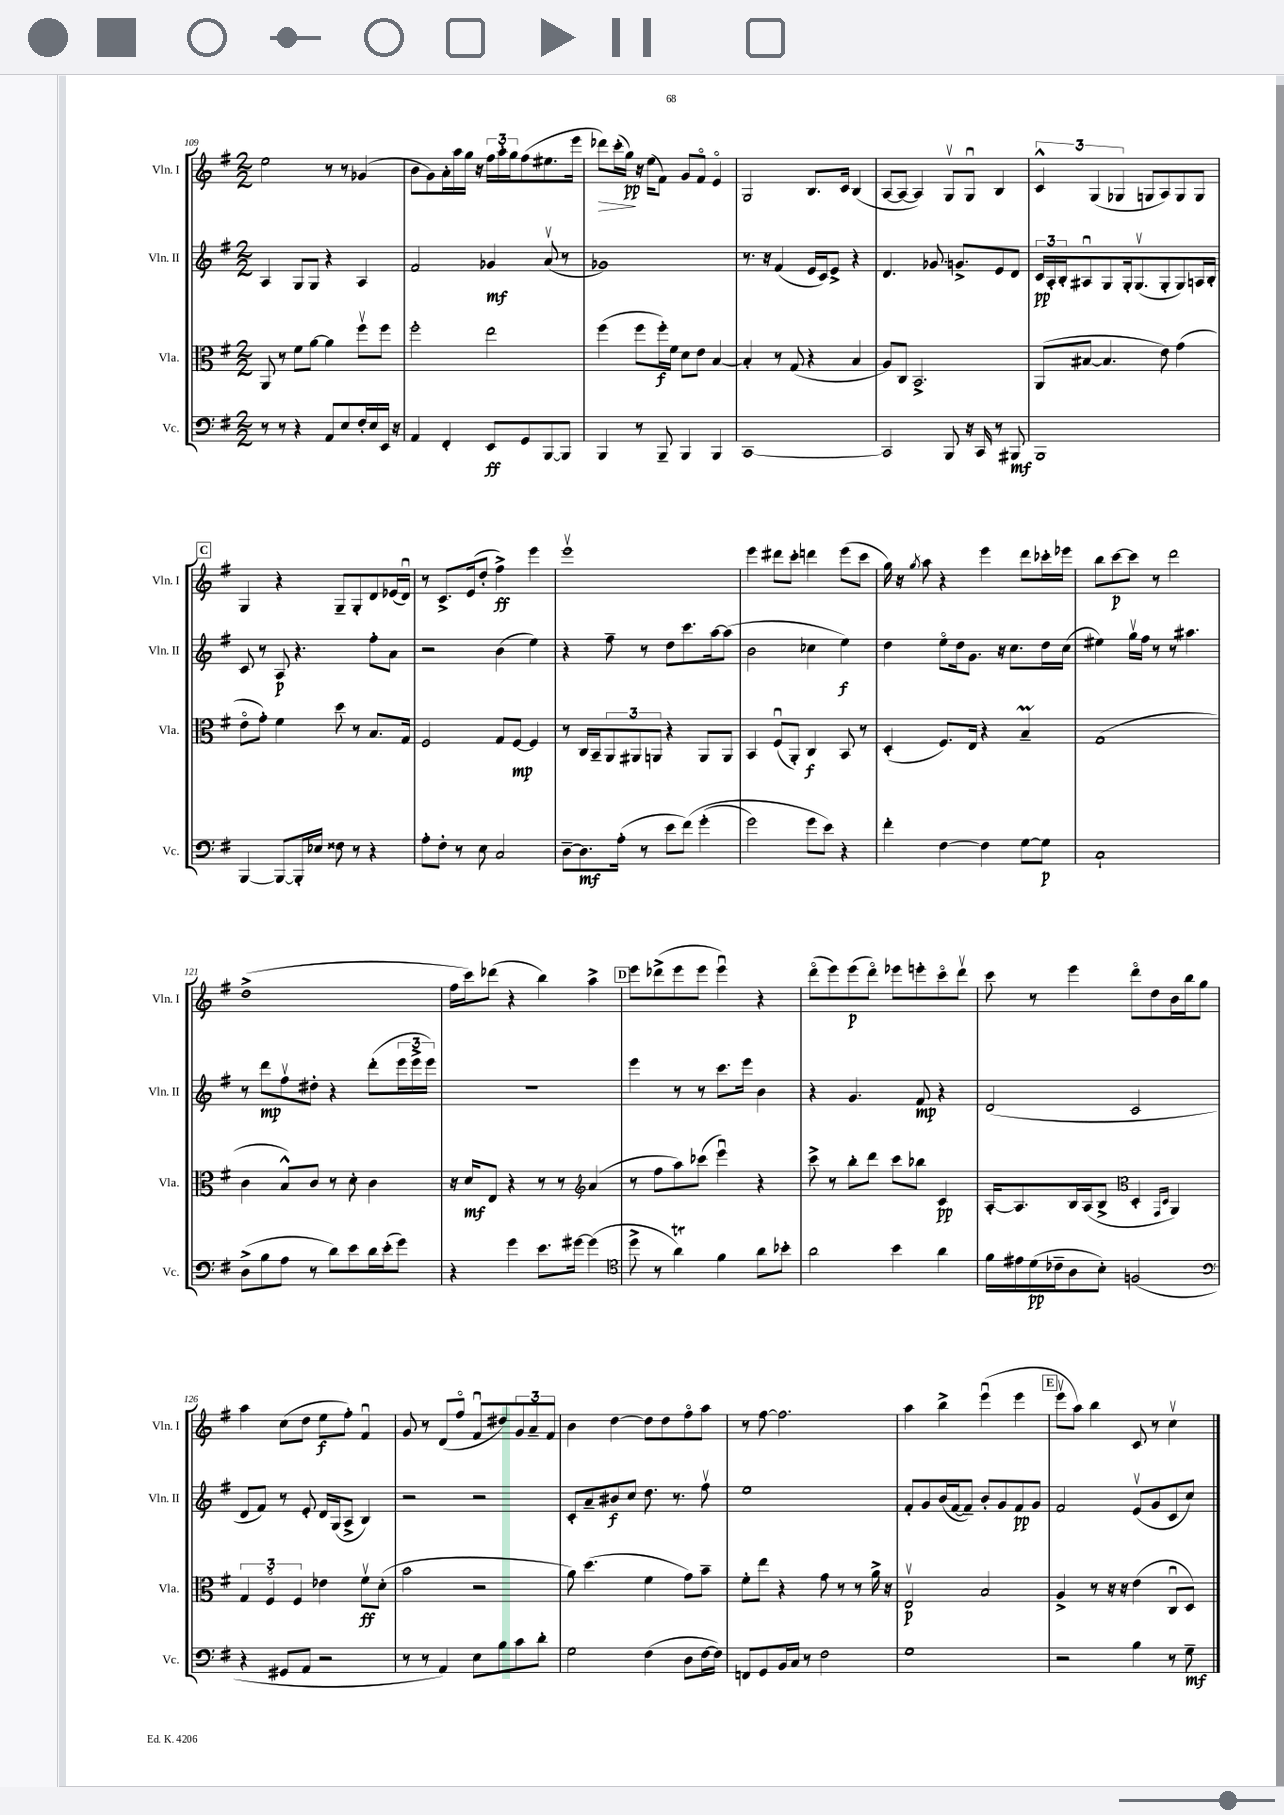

**kern	**kern	**kern	**kern
*staff4	*staff3	*staff2	*staff1
*clefF4	*clefC3	*clefG2	*clefG2
*k[f#]	*k[f#]	*k[f#]	*k[f#]
*M2/2	*M2/2	*M2/2	*M2/2
8r	8AA/	4A/	2ee\
8r	8r	.	.
4r	8f#\L	8G/L	.
.	[8a\J	8G/J	.
8AA/L	4a\]	4r	8r
8E/	.	.	8r
16F#'/L	8ff#v\L	4A/	(4g-/
16E/	.	.	.
16EE/JJ	8ff#\J	.	.
16r	.	.	.
=	=	=	=
4AA/	2ff#'\	2f#/	8b\L
.	.	.	8g\)
4FF#'/	.	.	16a'\L
.	.	.	16aa\
.	.	.	16gg\JJ
.	.	.	16r
8EE/L	2ee\	4g-/	24ff#\LL
.	.	.	24aa'\
.	.	.	24gg\J
8GG/	.	.	(8ff#\
[8BBB/	.	(8av/	8.ee#\
8BBB/]J	.	8r	.
.	.	.	16eee\Jk
=	=	=	=
4BBB/	(4ff#\	1g-)	8ddd-\L)
.	.	.	(16ccc'\L
.	.	.	16gg\JJ)
8r	8ff#\L	.	16r
.	.	.	(16ee\LK
8BBB~/	16ff#'\L)	.	8f#\J)
.	16f#\JJ	.	.
4BBB/	8d\L	.	8g/L
.	8e\J	.	8f#o/J
4BBB/	[4B/	.	4eo/
=	=	=	=
[1CC	4B'/]	8.r	2G/
.	.	16r	.
.	8r	(4f#/	.
.	(8G/	.	.
.	4r	16e/LL	8.B/L
.	.	16c/J)	.
.	.	8e^/J	.
.	.	.	16c/Jk
.	4B/	4r	(4B/
=	=	=	=
2CC/]	8A/L)	4.d/	[8A/L
.	8C/J	.	8A/_J
.	2.BB^/	.	4A/])
.	.	8.g-/	.
8BBB/	.	.	8Gv/L
.	.	8.g^/L	.
16r	.	.	8Gu/J
16CC/	.	.	.
8r	.	8e/	4B/
8BBB#/	.	8d/J	.
=	=	=	=
1BBB	(8AA/L	24c/LL	6c^^/
.	.	24A'/	.
.	.	24B'/J	.
.	[8B#/J	8A#u/	.
.	.	.	(6G/
.	4.B#/]	8G/	.
.	.	.	6G-/
.	.	16G'/k	.
.	.	(8.Gv/	.
.	.	.	8G/L
.	8e\)	8G'/	8A/)
.	(4g\	8G/)	8G/
.	.	16A/L	8G/J
.	.	16B'/JJ	.
=	=	=	=
[4BBB/	8eo\L	8c/	4G/
.	8g'\J)	8r	.
8BBB/_L	4f#\	8A/	4r
16BBB'/]L	.	4.r	.
16E-/JJ	.	.	.
8F##\	8dd\	.	8G~/L
8r	8r	.	8G'/
4r	8.B/L	8ff#'\L	8d/
.	.	8a\J	(16e-/L
.	16G/Jk	.	16du/JJ)
=	=	=	=
8A'\L	2F#/	2r	8r
8F#'\J	.	.	8.c^/L
8r	.	.	.
.	.	.	(16e/k
8E\	.	.	8dd'/J
2C/	8G/L	(4b\	4ff#^\)
.	[8F#/J	.	.
.	4F#/]	4ee\)	4eee\
=	=	=	=
[8D~\L	8r	4r	1eeev
8.D\]	16C/LL	.	.
.	16BB~/J	.	.
.	12AA/	8ff#~\	.
(16A'\Jk	.	.	.
.	12AA#/	.	.
8r	.	8r	.
.	12AA/J	.	.
8e\L	4r	8dd\L	.
&(8f#\J)	.	8.ccc\	.
(4g'\	8AA/L	.	.
.	.	[16aa\k	.
.	8AA/J	(8aa\]J	.
=	=	=	=
2g\)	4BB/	2b\	4eee\
.	(8F#u/L	.	8ddd#\L
.	8AA'/J)	.	8ccc'\J
8g\L	4C/	4cc-\	4ddd\
8e\J&)	.	.	.
4r	8BB/	4ee\)	(8eee\L
.	8r	.	8ccc\J
=	=	=	=
4f#'\	(4D'/	4dd\	16gg\)
.	.	.	16r
.	.	.	8qgg/
.	.	.	8aa\
[4F#\	8.F#/L)	8eeo\L	4r
.	.	16dd\k	.
.	16E/Jk	8.g\J	.
4F#\]	4r	.	4eee\
.	.	16r	.
.	.	8.cc\L	.
[8G\L	4B~/	.	8ddd\L
8G\]J	.	16dd\L	16ccc-'\L
.	.	(16cc\JJ	16eee-\JJ
=	=	=	=
1C`	(1G	4ee#\)	8bb\L
.	.	.	[8ccc\
.	.	16ggv\LL	8ccc\]J
.	.	16ff#\JJ	.
.	.	8r	8r
.	.	8r	2ddd\
.	.	4.aa#\	.
=	=	=	=
(8D^\L	4c\	8r	(1dd^
8B\	.	8ddd\L	.
8A\J	8B^^/L)	8ff#v\	.
8r	8c/J	8dd#'\J	.
8d\L)	8r	4r	.
8e\	8d'\	.	.
16d\L	4c\	(8ddd'\L	.
(16e'\J	.	.	.
8g\J)	.	24eee\L	.
.	.	24eee^\	.
.	.	24eee\JJ)	.
=	=	=	=
4r	16r	1r	16ff#\LL
.	16d/LK	.	16ccc\J)
.	8E/J	.	(8ddd-\J
4g\	4r	.	4r
8.e\L	8r	.	4bb\)
.	8r	.	.
[16g#\Jk	.	.	.
*	*clefG2	*	*
(4g#\]	(4a/	.	4aa^\
=	=	=	=
*clefC4	*	*	*
8dd^\	8r	4eee\	8eee\L
8r	8ff#\L	.	(8ddd-^\
4a\)	8aa\)	8r	8eee\
.	(8ccc-\J	8r	8eee\J
4f#\	4eeeu\)	8.ccc\L	4eeeu\)
.	.	16eee\Jk	.
8a\L	4r	4b\	4r
8b-'\J	.	.	.
=	=	=	=
2a\	8ccc^\	4r	(8dddo\L
.	8r	.	8eee\)
.	8bb'\L	4.g/	(8eee\
.	8ddd\J	.	8dddo\J)
4b\	8ccc\L	.	8eee-\L
.	8bb-\J	8f#/	8eee'\
4a\	4c/	4r	8ccco\
.	.	.	8dddv\J
=	=	=	=
16f#\LL	[16A'/LK	(2d/	8ccc\
16e#\	8.A/]	.	.
(16d\	.	.	8r
16c-~\J	.	.	.
8A\	16B/L	.	4eee\
.	(16A/J	.	.
8B'\J)	8B^/J	.	.
*	*clefC3	*	*
(2F/	4D'/	2c/	8dddo\L
.	.	.	8dd\
.	16qqGG/LL	.	.
.	16qqD/JJ	.	.
.	4AA/)	.	16b\L
.	.	.	16bb\J
.	.	.	8gg\J
=	=	=	=
*clefF4	*	*	*
4r	6G/	8d/L	4aa\
.	.	8f#/J)	.
.	6F#o/	.	.
8GG#/L	.	8r	(8cc\L
.	6F#/	.	.
8AA/J	.	8e'/	8dd\J
2r	4e-\	16d/LL	8ee\L
.	.	(16G/J	.
.	.	8A^/J	8ff#'\J)
.	8f#v\L	4B/)	4f#u/
.	(8d'\J	.	.
=	=	=	=
8r	2b\	2r	8g/
8r	.	.	8r
4AA/)	.	.	(8d/L
.	.	.	8ff#o/J
8E\L	2r	2r	8f#u/L
8B\	.	.	8dd#/)
8c\	.	.	12g/
.	.	.	12a~/
8d'\J	.	.	.
.	.	.	12f#/J
=	=	=	=
2G\	8a\)	8c'/L	4b\
.	(4.dd\	8a~/	.
.	.	8b#/	[4dd\
.	.	8cc/J	.
(4F#\	4f#\	8.dd\	8dd\]L
.	.	.	8dd\
.	.	8.r	.
8D\L	8g\L)	.	8ff#o\
[16F#\L	8b~\J	8ff#v\	8aa\J
16F#\]JJ)	.	.	.
=	=	=	=
8FF/L	8f#'\L	1ee	8r
8GG/	8ee\J	.	[8ff#\
16BB/L	4r	.	2.ff#\]
16C/JJ	.	.	.
8r	.	.	.
2F#\	8g\	.	.
.	8r	.	.
.	8r	.	.
.	16a^\	.	.
.	16r	.	.
=	=	=	=
1G	2Ev/	8f#'/L	4aa\
.	.	8g/	.
.	.	(16b/L	4bb^\
.	.	[16f#/J	.
.	.	8f#~/]J)	.
.	2B/	8b'/L	(4eeeu\
.	.	8g/	.
.	.	8f#/	4eee\
.	.	8g/J	.
=	=	=	=
2r	4A^/	2f#/	8eeev\L
.	.	.	8aa\J)
.	8r	.	4bb\
.	16r	.	.
.	16r	.	.
4B\	(4e\	(8ev/L	8c/
.	.	8g/	8r
8r	8Cu/L	8c/	4ccv\
8G~\	8D/J)	8cc/J)	.
==	==	==	==
*-	*-	*-	*-
